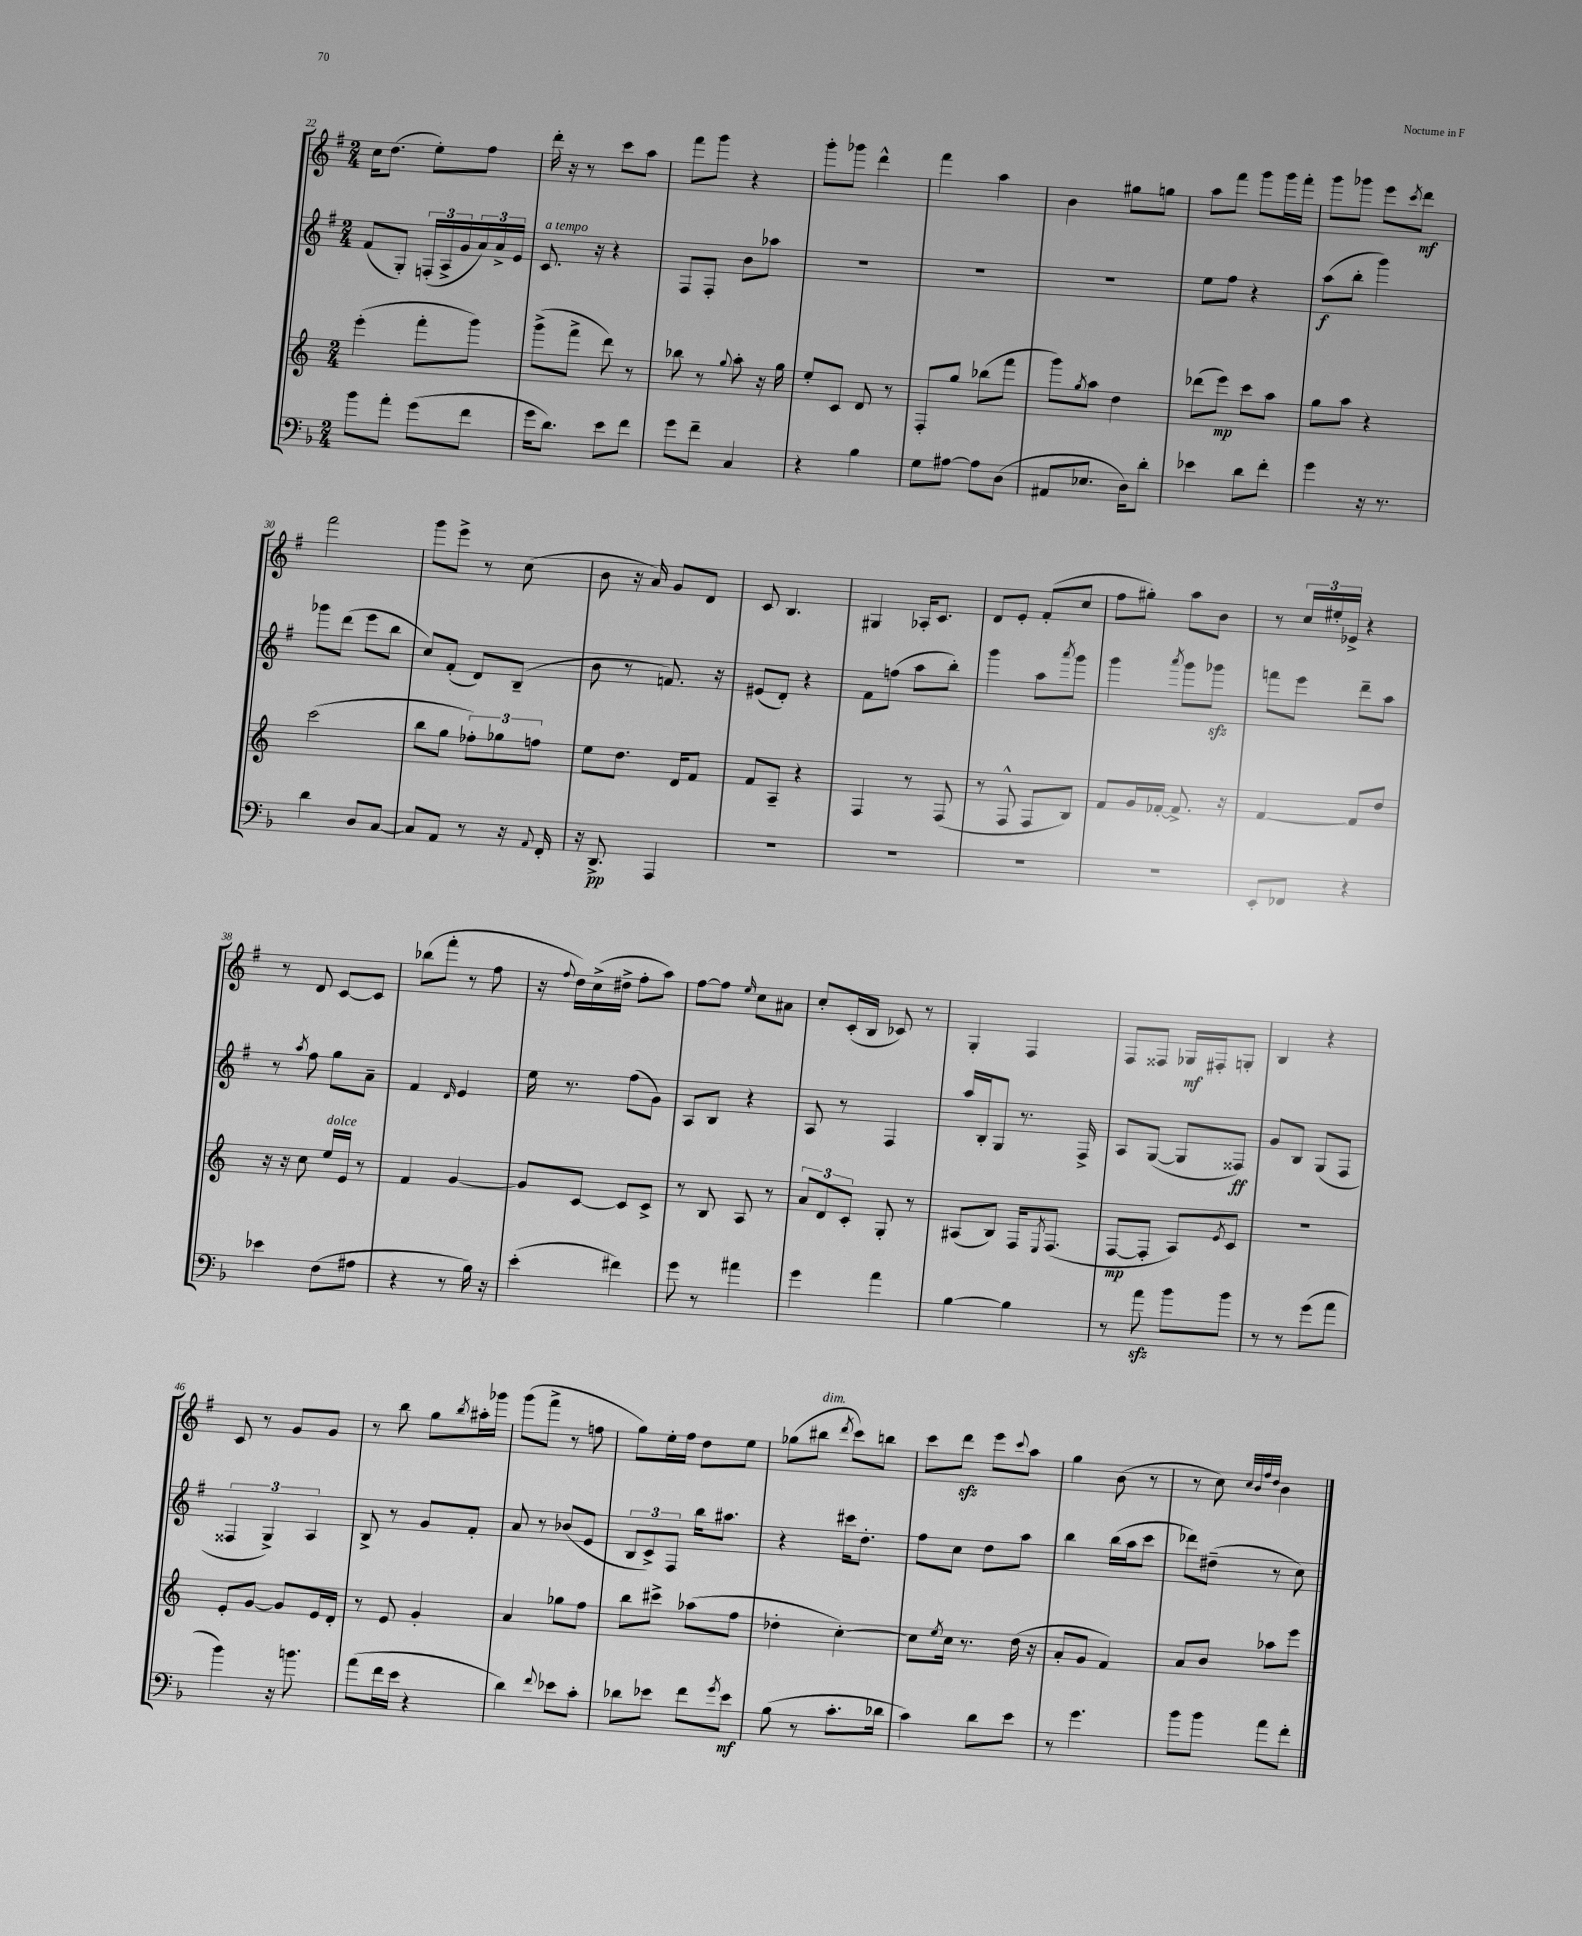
<<
\new StaffGroup <<
\new Staff = "s0" {
    \clef treble \key g \major \numericTimeSignature \time 2/4
    c''16 d''8.( e''8-.) fis''8 |
    d'''16-. r16 r8 c'''8 a''8 |
    fis'''8 g'''8 r4 |
    g'''8-. ges'''8 d'''4-^ |
    fis'''4 a''4 |
    b'4 gis''8 g''8 |
    a''8 fis'''8 g'''8 g'''16 fis'''16-. |
    g'''8 ges'''8 e'''8 \acciaccatura { c'''8 } d'''8\mf |
    fis'''2 |
    g'''8 e'''8-> r8 c''8( |
    b'8 r16 a'16) g'8 d'8 |
    c'8 b4. |
    gis4 aes16-. c'8. |
    d'8 e'8-. fis'8-.( c''8 |
    fis''8 gis''8-.) a''8 b'8 |
    r8 \tuplet 3/2 { c''16 eis''16-. ees'16-> } r4 |
    r8 d'8 c'8~ c'8 |
    bes''8( fis'''8-. r8 fis''8 |
    r16 \appoggiatura { fis''8 } d''16) c''16->( dis''16-> fis''8-. a''8) |
    fis''8~ fis''8 \grace { e''16 } c''8 ais'8 |
    c''8-. c'16-.( b16 ces'8) r8 |
    g4-. fis4 |
    fis8 fisis8 ges16\mf fis16-. g8-. |
    b4 r4 |
    c'8 r8 g'8 g'8 |
    r8 b''8 g''8 \acciaccatura { b''8 } ais''16-. ges'''16 |
    g'''8( fis'''8-> r8 f''8 |
    g''8) e''16-. fis''16 d''8 e''8 |
    ges''8( bis''8^\markup { \italic "dim." } \acciaccatura { d'''8 } c'''8) b''8 |
    c'''8 d'''8\sfz e'''8 \appoggiatura { c'''8 } a''8 |
    g''4 b'8( r8 |
    r8 c''8) \grace { c''32 b'32 fis''32 d''32 } b'4 \bar "|." |
}
\new Staff = "s1" {
    \clef treble \key g \major \numericTimeSignature \time 2/4
    fis'8( g8-.) \tuplet 3/2 { f16-.( a16-> g'16 } \tuplet 3/2 { a'16) a'16-> e'16 } |
    c'8.^\markup { \italic "a tempo" } r16 r4 |
    fis8 fis8-. b'8 aes''8 |
    R2 |
    R2 |
    R2 |
    e''8 fis''8 r4 |
    a''8\f( b''8-. g'''4) |
    ges'''8 d'''8( e'''8 b''8 |
    c''8) fis'8-.( d'8) b8--( |
    b'8 r8 f'8.) r16 |
    eis'8( d'8-.) r4 |
    fis'8 f''8( a''8 b''8-.) |
    g'''4 a''8 \acciaccatura { a'''8 } g'''8 |
    g'''4 \acciaccatura { a'''8 } g'''8 ges'''8\sfz |
    f'''8 e'''8 d'''8-- a''8 |
    r8 \acciaccatura { a''8 } fis''8 g''8 a'8-- |
    fis'4 \grace { d'16 } e'4 |
    e''16 r8. fis''8( g'8) |
    a8 b8 r4 |
    a8 r8 fis4 |
    a''16 b16-. g8 r8. fis16-> |
    a8 g8~( g8 fisis8\ff) |
    g'8 b8 g8( fis8 |
    \tuplet 3/2 { fisis4 g4->) a4 } |
    b8-> r8 g'8 fis'8-. |
    a'8 r8 bes'8( e'8 |
    \tuplet 3/2 { b8 c'8->) fis8 } b''16 ais''8. |
    r4 cis'''16 d''8.-. |
    fis''8 c''8 d''8 a''8 |
    b''4 b''16( a''16 c'''8 |
    des'''8) dis''8--( r8 c''8) \bar "|." |
}
\new Staff = "s2" {
    \clef treble \key c \major \numericTimeSignature \time 2/4
    e'''4-.( f'''8-. g'''8) |
    g'''8->( f'''8-> d'''8) r8 |
    bes''8 r8 \appoggiatura { g''8 } a''8-. r16 g''16 |
    e''8-. c'8 d'8 r8 |
    f8-. g''8 bes''8( f'''8 |
    g'''8) \acciaccatura { g''8 } a''8 d''4 |
    des'''8( e'''8\mp) c'''8 a''8 |
    g''8 a''8 r4 |
    c'''2( |
    b''8 g''8 \tuplet 3/2 { fes''8-.) ges''8 f''8 } |
    e''8 d''8. d'16 f'8 |
    f'8 a8-- r4 |
    f4 r8 f8( |
    r8 f8-^ f8 b8) |
    f'8 g'16 fes'16~-. fes'8.-> r16 |
    f'4~ f'8 d''8 |
    r16 r16 c''8 e''16^\markup { \italic "dolce" } e'16 r8 |
    f'4 g'4~ |
    g'8 c'8~ c'8 c'8-> |
    r8 b8 a8 r8 |
    \tuplet 3/2 { a'8 d'8 c'8-. } g8-. r8 |
    ais8( b8) f16 \acciaccatura { e8 } f8.( |
    f8~\mp f8-. a8) \acciaccatura { e'8 } c'8 |
    R2 |
    e'8-. g'8~ g'8 e'16 d'16-. |
    r8 e'8 g'4-. |
    a'4 ges''8 f''8 |
    b''8 cis'''8-> aes''8( f''8 |
    des''4-. c''4~-.) |
    c''8 \acciaccatura { e''8 } c''16 r8. d''16( r16 |
    a'8-. g'8 f'4) |
    a'8 b'8 aes''8 e'''8 \bar "|." |
}
\new Staff = "s3" {
    \clef bass \key f \major \numericTimeSignature \time 2/4
    bes'8 a'8-. g'8( f'8 |
    g'16 d'8.) e'8 f'8 |
    g'8 f'8-- c4 |
    r4 bes4 |
    g8 ais8~ ais8 d8( |
    ais,8 ees8. d16) d'8-. |
    ees'4 d'8 f'8-. |
    g'4 r16 r8. |
    d'4 d8 c8~ |
    c8 a,8 r8 r16 \appoggiatura { a,8 } f,16-. |
    r16 d,8.->\pp a,,4 |
    R2 |
    R2 |
    R2 |
    R2 |
    e,8-. fes,8 r4 |
    ees'4 f8( ais8 |
    r4 r8 bes16) r16 |
    e'4-.( fis'4) |
    g'8 r8 ais'4 |
    g'4 a'4 |
    bes4~ bes4 |
    r8 a'8\sfz bes'8 bes'8 |
    r8 r8 g'8( a'8 |
    bes'4) r16 b'8. |
    a'8( f'16 e'16 r4 |
    d'4) \appoggiatura { f'8 } ees'8 c'8-. |
    des'8 ees'8 f'8 \acciaccatura { g'8 } ees'8\mf |
    bes8( r8 c'8.-. des'16 |
    c'4) d'8 e'8 |
    r8 g'4. |
    bes'8 bes'8 a'8 f'8-. \bar "|." |
}
>>
>>
\layout { \context { \Score currentBarNumber = #22 } }
